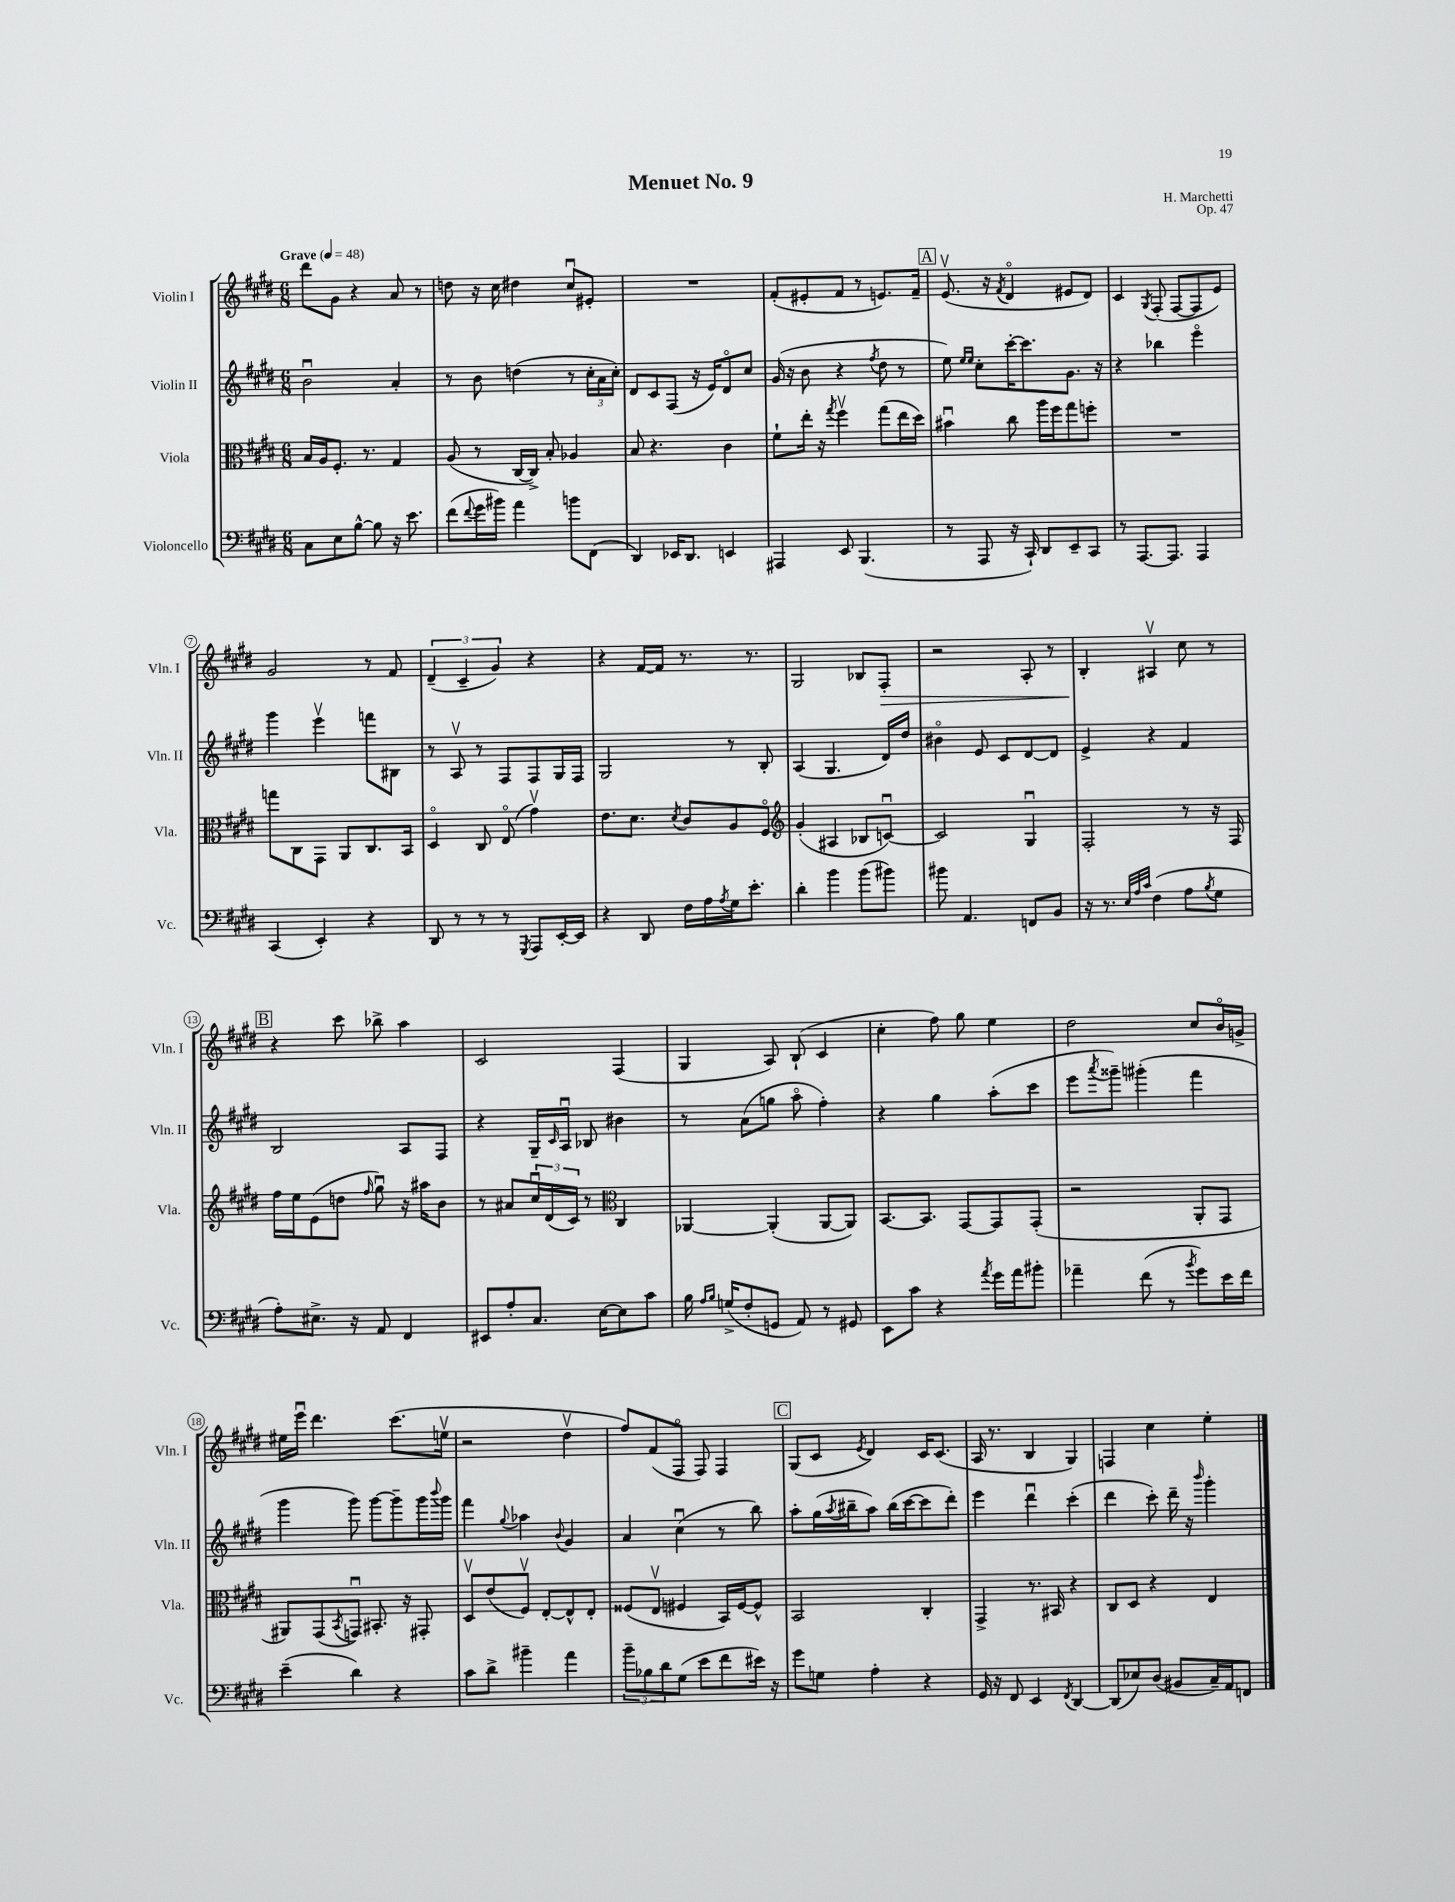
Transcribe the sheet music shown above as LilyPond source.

\header { title = "Menuet No. 9" composer = "H. Marchetti" opus = "Op. 47" }
<<
\new StaffGroup <<
\new Staff = "s0" \with { instrumentName = "Violin I" shortInstrumentName = "Vln. I" } {
    \clef treble \key e \major \numericTimeSignature \time 6/8 \tempo "Grave" 4 = 48
    dis'''8 gis'8 r4 a'8 r8 |
    d''8 r16 cis''16 dis''4 cis''8\downbow eis'8-. |
    R2. |
    fis'8-.( eis'8-. fis'8 r8 e'8.) fis'16-- |
    \mark \markup { \box "A" } e'8.\upbow( r16 \acciaccatura { fis'8 } dis'4\flageolet eis'8 dis'8) |
    cis'4 \acciaccatura { gis8 } fis8-.( fis8~ fis8 e'8) |
    gis'2 r8 fis'8 |
    \tuplet 3/2 { dis'4--( cis'4-- gis'4) } r4 |
    r4 fis'16~ fis'16 r8. r8. |
    gis2 bes8 fis8-.\> |
    r2 a8-. r8 |
    b4-.\! ais4\upbow cis''8 r8 |
    \mark \markup { \box "B" } r4 cis'''8 bes''8-> a''4 |
    cis'2 fis4( |
    gis4 a8) b8-!( cis'4 |
    cis''4-. fis''8) gis''8 e''4 |
    dis''2 cis''8 b'16\flageolet g'16-> |
    eis''16 e'''16\downbow dis'''4. cis'''8.( e''16\upbow |
    r2 dis''4\upbow |
    fis''8) fis'8( fis8\flageolet fis8) fis4 |
    \mark \markup { \box "C" } gis8( cis'8 \acciaccatura { e'8 } dis'4) cis'16 cis'8.( |
    a16 r8. b4 gis4) |
    f4 cis''4 e''4-. \bar "|." |
}
\new Staff = "s1" \with { instrumentName = "Violin II" shortInstrumentName = "Vln. II" } {
    \clef treble \key e \major \numericTimeSignature \time 6/8
    b'2\downbow a'4-. |
    r8 b'8 d''4( r8 \tuplet 3/2 { cis''16-. a'16 cis''16-.) } |
    dis'8 cis'8 fis8( r16 e'16) dis'8\flageolet cis''8 |
    gis'16( r16 b'8 r4 \acciaccatura { fis''8 } dis''8 r8 |
    \mark \markup { \box "A" } e''8) \grace { e''16 e''16 } cis''8-. cis'''16~-. cis'''8. gis'8. r16 |
    r4 bes''4 e'''4\flageolet |
    gis'''4 e'''4\upbow f'''8 bis8 |
    r8 a8\upbow r8 fis8 fis8 gis16 fis16 |
    gis2 r8 b8-. |
    a4( gis4. dis'16) dis''16 |
    bis'4\flageolet e'8 cis'8 dis'8~ dis'8 |
    e'4-> r4 fis'4 |
    \mark \markup { \box "B" } b2 a8 fis8 |
    r4 gis16-- \grace { cis'16 } a16\downbow bes8 bis'4 |
    r8 a'8( g''8 a''8\flageolet fis''4-.) |
    r4 gis''4 a''8-.( cis'''8 |
    e'''8 \acciaccatura { a'''8 } gisis'''8--) gis'''4-.( fis'''4 |
    gis'''4 gis'''8) gis'''8~ gis'''8-- gis'''16 \appoggiatura { b'''8 } gis'''16 |
    fis'''4 \appoggiatura { gis''8 } aes''4 \appoggiatura { b'8 } gis'4 |
    a'4 cis''4\downbow( r8 b''8) |
    \mark \markup { \box "C" } a''8-. gis''16( \acciaccatura { a''8 } bis''16-- a''8) bis''16( cis'''16~ cis'''8 dis'''8-.) |
    e'''4 dis'''4\downbow cis'''4-.( |
    dis'''4 cis'''8-.) dis'''16-- r16 \grace { b'''16 } gis'''4-. \bar "|." |
}
\new Staff = "s2" \with { instrumentName = "Viola" shortInstrumentName = "Vla." } {
    \clef alto \key e \major \numericTimeSignature \time 6/8
    b16 a16 fis8.-. r8. gis4 |
    a8( r8 cis16~ cis16->) b8-. aes4 |
    b8 r4. cis'4 |
    fis'8-! e''16-. r16 \acciaccatura { gis''8 } fis''4\upbow gis''8( e''16 dis''16) |
    \mark \markup { \box "A" } bis'4\downbow cis''8 a''16 fis''16 gis''8 f''8-. |
    R2. |
    g''8 cis8 gis,8 a,8 cis8. b,16 |
    dis4\flageolet cis8 e8\flageolet( gis'4\upbow) |
    e'8. dis'8. \acciaccatura { dis'8 } cis'8 a8 fis8\flageolet |
    \clef treble gis'4-.( ais4 bes8 c'8~\downbow) |
    c'2 gis4\downbow |
    fis2-. r8 r16 fis16 |
    \mark \markup { \box "B" } fis''16 e''16 e'8( d''8 \grace { fis''16 } gis''8\downbow) r16 ais''16 b'8 |
    r8 ais'8 \tuplet 3/2 { cis''16\downbow dis'16( cis'16) } r8 \clef alto cis4 |
    aes,4~ aes,4-.( aes,8~ aes,8) |
    b,8.~ b,8. gis,8~ gis,8 gis,8-.( |
    r2 a,8-. gis,8 |
    ais,8) gis,8( \acciaccatura { b,8 } g,8\downbow) bis,8.-. r16 gis,8-. |
    dis8\upbow e'8( fis8\upbow) e8~-. e8-^ e8-. |
    fisis8( e8\upbow fis4 b,16) fis16~ fis8-^ |
    \mark \markup { \box "C" } b,2 cis4-. |
    gis,4-> r8. bis,16 r4 |
    cis8 dis8 r4 e4 \bar "|." |
}
\new Staff = "s3" \with { instrumentName = "Violoncello" shortInstrumentName = "Vc." } {
    \clef bass \key e \major \numericTimeSignature \time 6/8
    cis8 e8 b8~-^ b8 r16 e'8. |
    fis'8( \appoggiatura { fis'8 } gis'16 bis'16) a'4 b'8 fis,8( |
    dis,4) ees,16 dis,8. e,4 |
    ais,,4 e,8 b,,4.( |
    \mark \markup { \box "A" } r8 a,,8 r16 cis,16-!) dis,8 e,8-- cis,8 |
    r8 a,,8.~ a,,8. a,,4 |
    cis,4( e,4-.) r4 |
    dis,8 r8 r8 r8 \acciaccatura { gis,,8 } a,,8 e,16~-. e,16 |
    r4 dis,8 fis16 a16 \acciaccatura { a8 } gis16 e'8.-. |
    dis'4-. b'4 b'8( bis'8) |
    bis'8 a,4. f,8 b,8 |
    r16 r8. \grace { e32 a32 cis'32 } fis4( a8 \acciaccatura { b8 } gis8 |
    \mark \markup { \box "B" } a8-.) eis8.-> r16 a,8 fis,4 |
    eis,8 a8-. cis8. e16~ e8 cis'8 |
    b16 \grace { a16 b16 } g16->( fis8-. g,8 a,8) r8 gis,8 |
    e,8 cis'8 r4 \acciaccatura { a'8 } gis'16 a'16 bis'8-. |
    aes'4-- fis'8( r8 \acciaccatura { b'8 } gis'8) e'16 fis'16 |
    e'4--( dis'4) r4 |
    cis'8 dis'8-> bis'4-- a'4 |
    \tuplet 3/2 { b'8-- bes8 dis'8 } gis8( e'8 fis'8 eis'16) r16 |
    \mark \markup { \box "C" } gis'8 g8 a4-. r4 |
    gis,16 r16 fis,8 e,4 \acciaccatura { fis,8 } dis,4~ |
    dis,8( ees8) dis8( bis,8 cis16--) a,16 f,8 \bar "|." |
}
>>
>>
\layout { \context { \Score \override BarNumber.stencil = #(make-stencil-circler 0.1 0.3 ly:text-interface::print) } }
